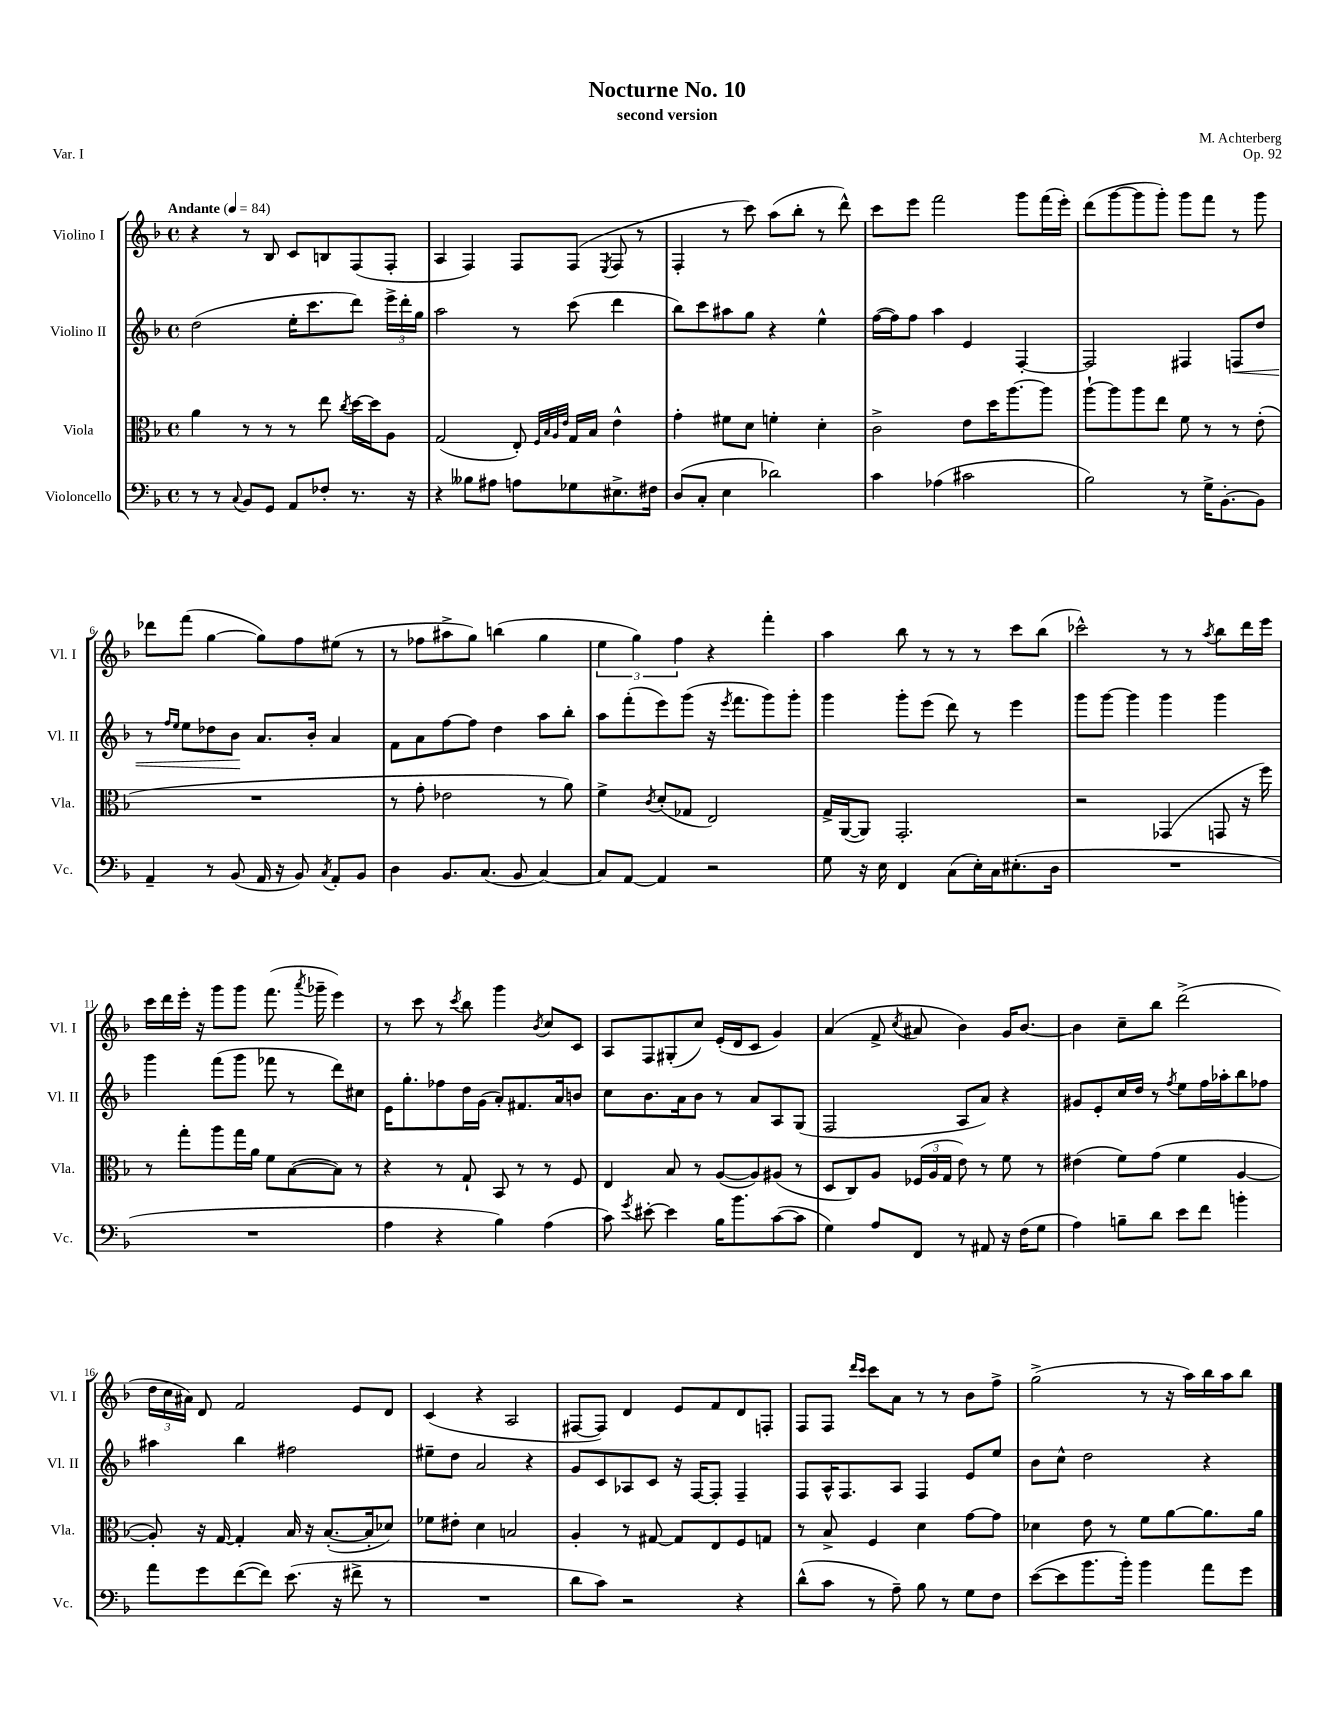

**kern	**kern	**kern	**dynam	**kern
*part4	*part3	*part2	*part2	*part1
*staff4	*staff3	*staff2	*staff2	*staff1
*I"Violoncello	*I"Viola	*I"Violino II	*	*I"Violino I
*I'Vc.	*I'Vla.	*I'Vl. II	*	*I'Vl. I
*clefF4	*clefC3	*clefG2	*	*clefG2
*k[b-]	*k[b-]	*k[b-]	*	*k[b-]
*M4/4	*M4/4	*M4/4	*	*M4/4
*met(c)	*met(c)	*met(c)	*	*met(c)
*MM84	*MM84	*MM84	*	*MM84
=1	=1	=1	=1	=1
!	!	!	!	!LO:TX:a:B:t=Andante
8r	4a\	(2dd\	.	4r
8r	.	.	.	.
8qqC/	.	.	.	.
8BB-/L	8r	.	.	8r
8GG/J	8r	.	.	8B-/
8AA/L	8r	16ee'\KL	.	8c/L
.	.	8.ccc\	.	.
8F-X'/J	8ee\	.	.	8Bn/
.	8qcc/	.	.	.
8.r	[16dd\LL	8ddd\J)	.	(8F/
.	16dd\J]	.	.	.
.	8A\J	24eee^\LL	.	8F'/J
.	.	24ddd'\	.	.
16r	.	.	.	.
.	.	24gg\JJ	.	.
=2	=2	=2	=2	=2
4r	(2G/	2aa\	.	4A/
8B--X\L	.	.	.	4F/)
8A#X\J	.	.	.	.
8An\L	8E'/)	8r	.	8F/L
.	32qqF/LLL	.	.	.
.	32qqB-/	.	.	.
.	32qqA/	.	.	.
.	32qqe/JJJ	.	.	.
8G-X\	16G/LL	(8ccc\	.	(8F/J
.	16B-/JJ	.	.	.
.	.	.	.	8qE/
8.E#X^\	4e^^\	4ddd\	.	8F/
.	.	.	.	8r
16F#X\Jk	.	.	.	.
=3	=3	=3	=3	=3
(8D/L	4g'\	8bb-\L)	.	4F'/
8C'/J	.	8ccc\	.	.
4E\	8f#X\L	8aa#X\	.	8r
.	8d\J	8gg\J	.	8ccc\)
2d-X\)	4fn'\	4r	.	(8aa\L
.	.	.	.	8bb-'\J
.	4d'\	4ee^^\	.	8r
.	.	.	.	8ddd^^\)
=4	=4	=4	=4	=4
4c\	2c^\	([16ff\LL	.	8ccc\L
.	.	16ff\J])	.	.
.	.	8ff\J	.	8eee\J
(4A-X\	.	4aa\	.	2fff\
2c#X\	8e\L	4e/	.	.
.	16dd\K	.	.	.
.	[8.aa\	.	.	.
.	.	[4F'/	.	8ggg\L
.	8aa\J]	.	.	(16fff\L
.	.	.	.	16eee'\JJ)
=5	=5	=5	=5	=5
2B-\)	[8aa`\L	2F/]	.	(8ddd\L
.	8aa\]	.	.	[8ggg\
.	8aa\	.	.	8ggg\]
.	8ee\J	.	.	8ggg'\J)
8r	8f\	4F#X/	.	8ggg\L
16G^\KL	8r	.	.	8fff\J
[8.BB-'\	.	.	.	.
!	!	!	!LO:HP:b	!
.	8r	8Fn/L	<	8r
8BB-\J]	(8e'\	8dd/J	.	8ggg\
!!LO:LB:g=z
=6	=6	=6	=6	=6
4AA~/	1r	8r	.	8ddd-X\L
.	.	16qqff/LL	.	.
.	.	16qqee/JJ	.	.
.	.	8ee\L	.	(8fff\J
8r	.	8dd-X\	.	[4gg\
(8BB-/	.	8b-\J	.	.
16AA/	.	8.a/L	[	8gg\L])
16r	.	.	.	.
8BB-/)	.	.	.	8ff\
.	.	16b-'/Jk	.	.
8qC/	.	.	.	.
8AA'/L	.	4a/	.	(8ee#X\J
8BB-/J	.	.	.	8r
=7	=7	=7	=7	=7
4D\	8r	8f\L	.	8r
.	8g'\	8a\	.	8ff-X\L
8.BB-/L	2e-X\	[8ff\	.	8aa#X^\
.	.	8ff\J]	.	8gg\J)
(8.C/J	.	.	.	.
.	.	4dd\	.	(4bbn\
8BB-/	.	.	.	.
[4C/)	8r	8aa\L	.	4gg\
.	8a\)	8bb-'\J	.	.
=8	=8	=8	=8	=8
8C/L]	4f^\	8aa\L	.	6ee\
[8AA/J	.	(8fff'\	.	.
.	.	.	.	6gg\)
.	8qc/	.	.	.
4AA/]	(8d'/L	8eee\)	.	.
.	.	.	.	6ff\
.	8G-X/J	(8ggg\J	.	.
2r	2E/)	16r	.	4r
.	.	8qeee/	.	.
.	.	8.fff\L	.	.
.	.	8ggg\)	.	4fff'\
.	.	8ggg'\J	.	.
=9	=9	=9	=9	=9
8G\	16G^/LL	4ggg\	.	4aa\
.	([16AA/J	.	.	.
16r	8AA/J])	.	.	.
16E\	.	.	.	.
4FF/	2.GG'/	8ggg'\L	.	8bb-\
.	.	(8eee\J	.	8r
(8C\L	.	8ddd\)	.	8r
16E'\L)	.	8r	.	8r
16C\J	.	.	.	.
(8.E#X'\	.	4eee\	.	8ccc\L
.	.	.	.	(8bb-\J
16D\Jk	.	.	.	.
=10	=10	=10	=10	=10
1r	2r	8ggg\L	.	2ccc-X^^\)
.	.	[8ggg\J	.	.
.	.	4ggg\]	.	.
.	(4GG-X/	4ggg\	.	8r
.	.	.	.	8r
.	.	.	.	8qaa/
.	8GGn/	4ggg\	.	8bb-\L
.	16r	.	.	16ddd\L
.	16ff\)	.	.	16eee\JJ
!!LO:LB:g=z
=11	=11	=11	=11	=11
1r	8r	4ggg\	.	16ccc\LL
.	.	.	.	16ddd\
.	8gg'\L	.	.	16eee'\JJ
.	.	.	.	16r
.	8aa\	(8fff\L	.	8ggg\L
.	16gg\L	8ggg\J	.	8ggg\J
.	16a\JJ	.	.	.
.	8f\L	8fff-X\	.	(8.fff\
.	([8B-\	8r	.	.
.	.	.	.	8qaaa/
.	.	.	.	16ggg-X~\
.	8B-\J])	8ddd\L)	.	4eee\)
.	8r	8cc#X\J	.	.
=12	=12	=12	=12	=12
4A\	4r	16e\KL	.	8r
.	.	8.gg'\	.	.
.	.	.	.	8ccc\
4r	8r	8ff-X\	.	8r
.	.	.	.	8qccc/
.	8G`/	16dd\L	.	8bb-\
.	.	(16g\JJ	.	.
4B-\)	8BB-/	8a'/L)	.	4ggg\
.	8r	8.f#X/	.	.
.	.	.	.	8qb-/
(4A\	8r	.	.	8cc/L
.	.	16a/k	.	.
.	8F/	8bn/J	.	8c/J
=13	=13	=13	=13	=13
8c\)	4E/	8cc\L	.	8A/L
8qg/	.	.	.	.
[8e#X'\	.	8.b-\	.	8F/
4e#\]	8B-/	.	.	(8G#X'/
.	.	16a\k	.	.
.	8r	8b-\J	.	8cc/J)
16B-\KL	([8A/L	8r	.	(16e'/LL
8.b-\	.	.	.	16d/J
.	8A/])	8a/L	.	8c/J
([8c\	(8A#X/J	8A/	.	4g/)
8c\J]	8r	(8G/J	.	.
=14	=14	=14	=14	=14
4G\)	8D/L	2F/	.	(4a/
.	8C/)	.	.	.
8A/L	8A/J	.	.	8f^/
.	.	.	.	8qcc/
8FF/J	(24F-X/LL	.	.	8a#X/
.	24A/	.	.	.
.	24G/JJ	.	.	.
8r	8e\)	8A/L	.	4b-\)
8AA#X/	8r	8a/J)	.	.
16r	8f\	4r	.	16g/KL
(16F\KL	.	.	.	[8.b-/J
8G\J	8r	.	.	.
=15	=15	=15	=15	=15
4A\)	(4e#X\	8g#X/L	.	4b-\]
.	.	8e'/	.	.
8Bn~\L	8f\L)	16cc/L	.	8cc~\L
.	.	16dd/JJ	.	.
8d\J	(8g\J	8r	.	8bb-\J
.	.	8qff/	.	.
8e\L	4f\	8ee\L	.	(2ddd^\
8f\J	.	16ff\L	.	.
.	.	16aa-X'\J	.	.
4bn'\	[4A/	8bb-\	.	.
.	.	8ff-X\J	.	.
!!LO:LB:g=z
=16	=16	=16	=16	=16
8a\L	8A'/])	4aa#X\	.	24dd\LL
.	.	.	.	24cc\
.	.	.	.	24a#X\JJ)
8g\	16r	.	.	8d/
.	[16G/	.	.	.
([8f\	4G'/]	4bb-\	.	2f/
8f\J])	.	.	.	.
(8.e\	16B-/	2ff#X\	.	.
.	16r	.	.	.
.	([8.B-'/L	.	.	.
16r	.	.	.	.
8f#X^\	.	.	.	8e/L
.	16B-'/k]	.	.	.
8r	8d-X/J)	.	.	8d/J
=17	=17	=17	=17	=17
1r	8f-X\L	8ee#X~\L	.	(4c/
.	8e#X'\J	8dd\J	.	.
.	4d\	2a/	.	4r
.	2Bn/	.	.	2A/
.	.	4r	.	.
=18	=18	=18	=18	=18
8d\L	4A'/	8g/L	.	[8F#X/L
8c\J)	.	8c/	.	8F#/J])
2r	8r	8A-X/	.	4d/
.	[8G#X/	8c/J	.	.
.	8G#/L]	16r	.	8e/L
.	.	[16F/KL	.	.
.	8E/	8F'/J]	.	8f/
4r	8F/	4F~/	.	8d/
.	8Gn/J	.	.	8Fn'/J
=19	=19	=19	=19	=19
(8d^^\L	8r	8F/L	.	8F/L
8c\J	8B-^/	16A^^/K	.	8F/J
.	.	8.F/	.	.
.	.	.	.	16qqddd/LL
.	.	.	.	16qqccc/JJ
8r	4F/	.	.	8ccc\L
8A~\)	.	8A/J	.	8a\J
8B-\	4d\	4F/	.	8r
8r	.	.	.	8r
8G\L	[8g\L	8e/L	.	8b-\L
8F\J	8g\J]	8ee/J	.	8ff^\J
=20	=20	=20	=20	=20
([8e\L	4d-X\	8b-\L	.	(2gg^\
8e\]	.	8cc^^\J	.	.
8.b-\	8e\	2dd\	.	.
.	8r	.	.	.
16b-'\Jk)	.	.	.	.
4b-\	8f\L	.	.	8r
.	[8a\	.	.	16r
.	.	.	.	16aa\LL)
8a\L	8.a\]	4r	.	16bb-\
.	.	.	.	16aa\J
8g\J	.	.	.	8bb-\J
.	16a\Jk	.	.	.
==	==	==	==	==
*-	*-	*-	*-	*-
